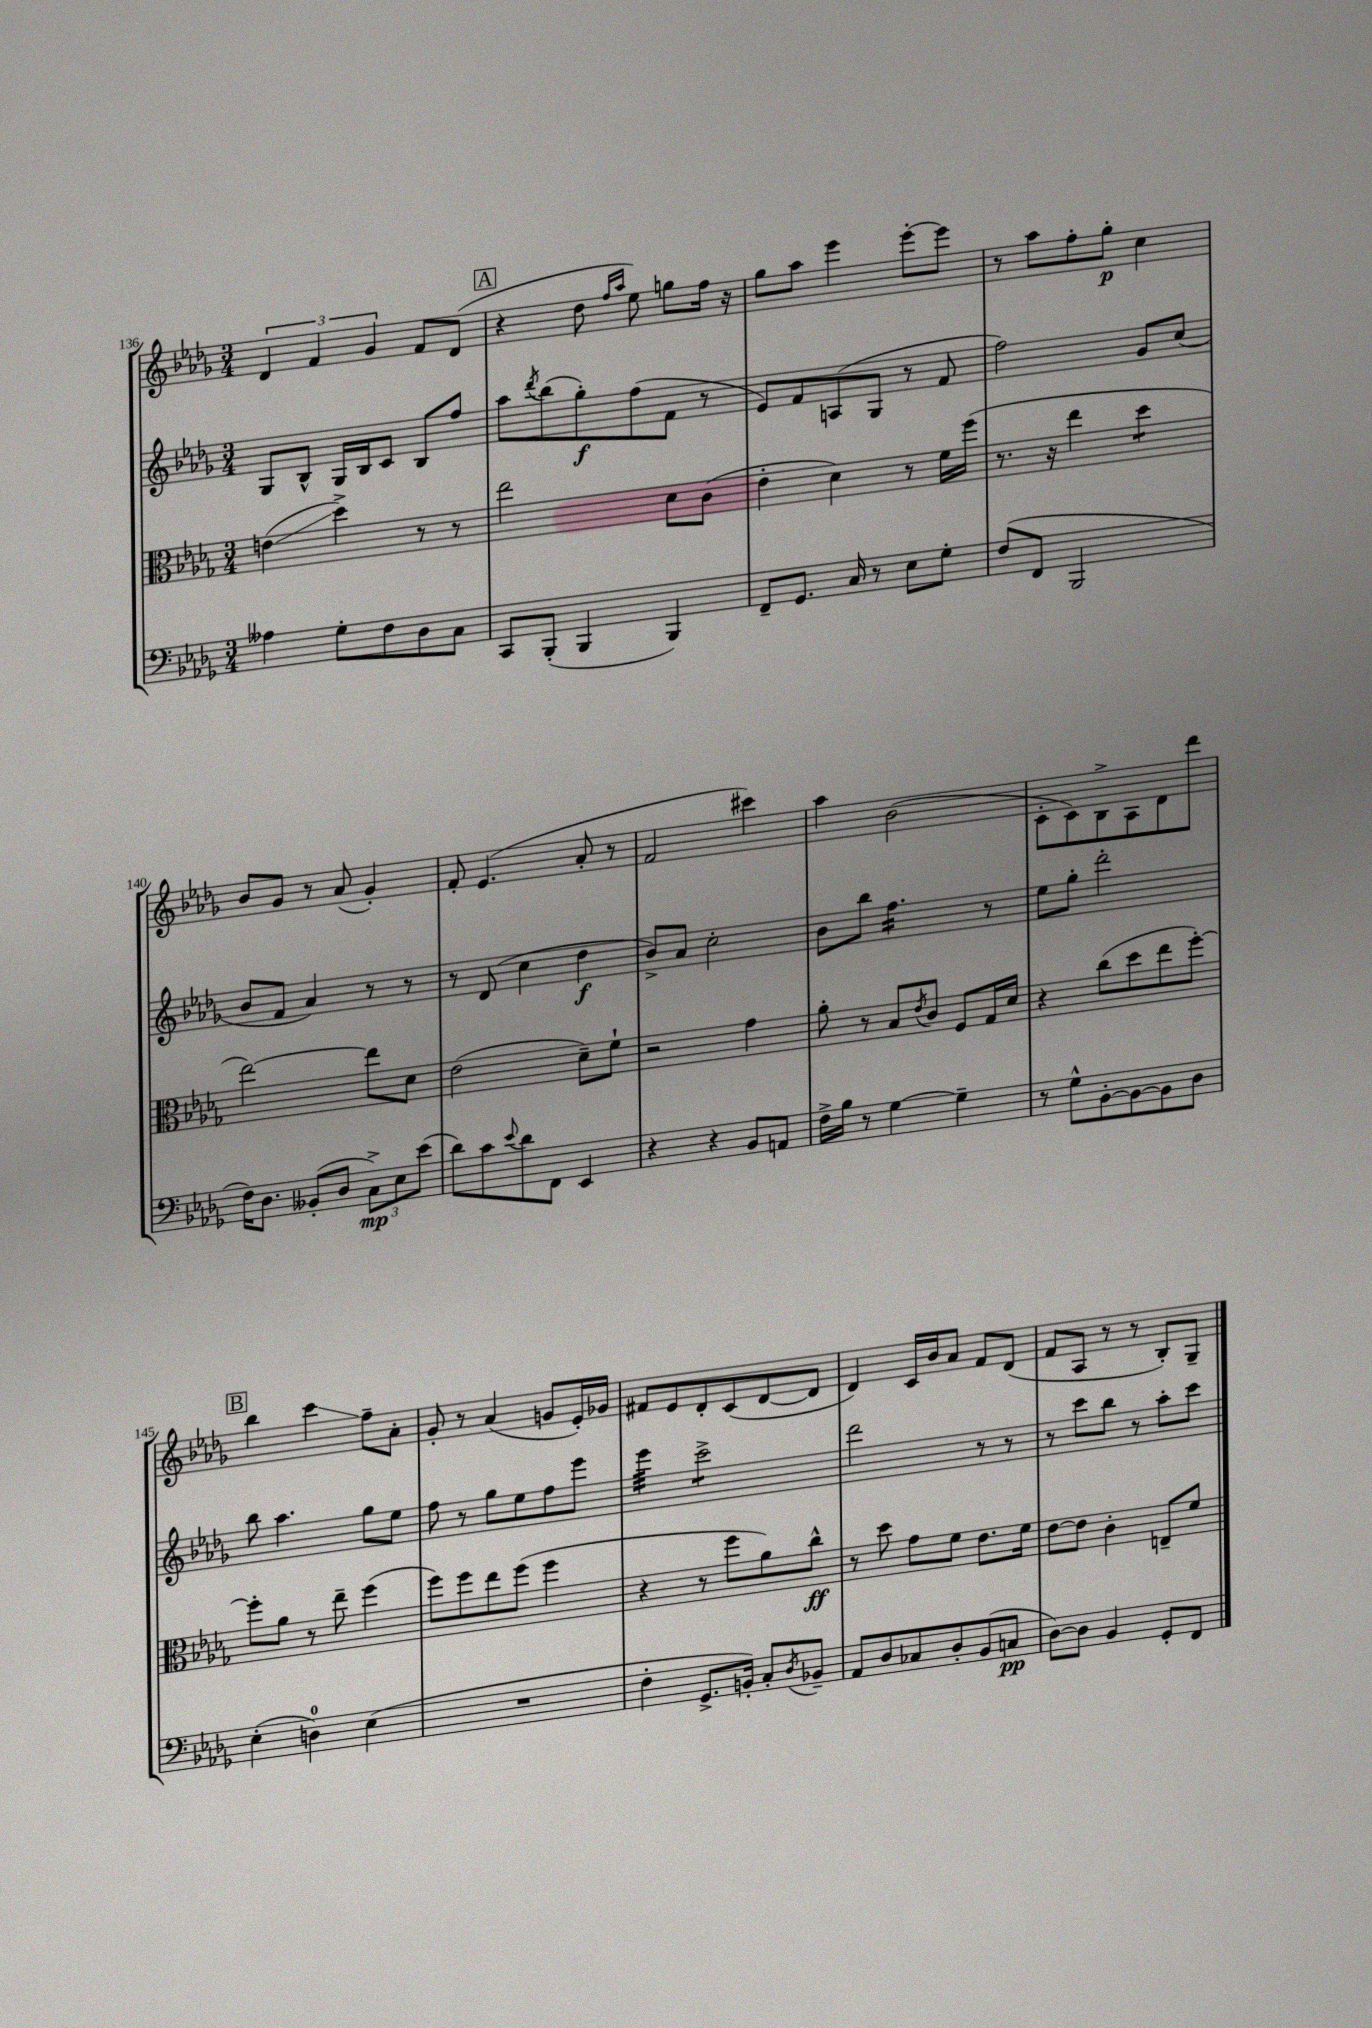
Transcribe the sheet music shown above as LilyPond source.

<<
\new StaffGroup <<
\new Staff = "s0" {
    \clef treble \key des \major \numericTimeSignature \time 3/4
    \tuplet 3/2 { des'4 f'4 ges'4 } f'8 des'8( |
    \mark \markup { \box "A" } r4 des''8 \grace { f''16 aes''16 } ees''8) g''8 f''16 r16 |
    ges''8 aes''8 ees'''4 ees'''8~-. ees'''8 |
    r8 aes''8 f''8-. ges''8-.\p c''4 |
    bes'8 ges'8 r8 aes'8( ges'4-.) |
    f'8-. ees'4.( aes'8-. r8 |
    f'2 cis'''4) |
    aes''4 bes'2( |
    c'8-. c'8) bes8-> aes8 des'8 des'''8 |
    \mark \markup { \box "B" } bes''4 c'''4\glissando f''8-- aes'8-. |
    ges'8-. r8 aes'4( g'8 ees'16-.) ges'16 |
    fis'8 ees'8 des'8-. c'8( des'8~ des'8 |
    des'4) c'16 bes'16 aes'8 f'8 des'8( |
    f'8 aes8 r8 r8 bes8-.) ges8-- \bar "|." |
}
\new Staff = "s1" {
    \clef treble \key des \major \numericTimeSignature \time 3/4
    ges8 bes8-^ ges16 bes16 c'8 bes8 f''8 |
    \mark \markup { \box "A" } aes''8 \acciaccatura { des'''8 } bes''8( ges''8-.\f) f''8( f'8 r8 |
    ees'8) f'8 a8( ges8 r8 f'8 |
    f''2) ges'8 c''8( |
    bes'8 f'8 aes'4) r8 r8 |
    r8 des'8( c''4 des''4\f |
    bes'8->) aes'8 c''2-. |
    bes'8 bes''8 f''4.:16 r8 |
    ees''8 ges''8-. des'''2-. |
    \mark \markup { \box "B" } bes''8 aes''4. ges''8 ees''8 |
    f''8 r8 ges''8 ees''8 f''8 ees'''8 |
    ees'''4:32 c'''2:8-> |
    des'''2 r8 r8 |
    r8 c'''8 bes''8 r8 aes''8-. c'''8 \bar "|." |
}
\new Staff = "s2" {
    \clef alto \key des \major \numericTimeSignature \time 3/4
    e'4\glissando( des''4->) r8 r8 |
    \mark \markup { \box "A" } ees''2 des'8 c'8( |
    ees'4-. des'4) r8 f'16 f''16( |
    r8. r16 ees''4 des''4:8 |
    ees''2~) ees''8 des'8 |
    ees'2( des'8--) f'8-! |
    r2 ges'4 |
    aes'8-. r8 bes8 \acciaccatura { ees'8 } c'8 f8 ges16 des'16 |
    r4 c''8( des''8 ees''8 f''8~-.) |
    \mark \markup { \box "B" } f''8-. aes'8 r8 ees''8-- f''4( |
    f''8) f''8 ees''8 f''8( f''4 |
    r4 r8 f''8 aes'8) c''8-^\ff |
    r8 des''8 ges'8 f'8 ees'8. f'16 |
    ees'8~ ees'8 c'4-. e8-- f'8 \bar "|." |
}
\new Staff = "s3" {
    \clef bass \key des \major \numericTimeSignature \time 3/4
    aeses4 ges8-. f8 des8 c8 |
    \mark \markup { \box "A" } c,8 bes,,8-.( bes,,4 bes,,4) |
    f,8-- ges,8. c16 r8 ees8 ges8-. |
    f8( f,8 bes,,2 |
    f16) des8. beses,8-.( des8 \tuplet 3/2 { c8->\mp) ees8 ees'8( } |
    des'8) c'8 \appoggiatura { ees'8 } des'8 f,8 ees,4 |
    r4 r4 bes,8 a,8 |
    f16-> bes16 r8 ges4~ ges4-- |
    r8 ges8-^ bes,8~-. bes,8~ bes,8 des8 |
    \mark \markup { \box "B" } ees4-.( d4-0) ees4( |
    R2. |
    f4-. ges,8.-> b,16-.) c8-. \acciaccatura { des8 } bes,8-- |
    aes,8 des8 ces8 des8-. bes,8( c8\pp |
    des8~) des8 bes,4 ges,8-. f,8 \bar "|." |
}
>>
>>
\layout { \context { \Score currentBarNumber = #136 } }
